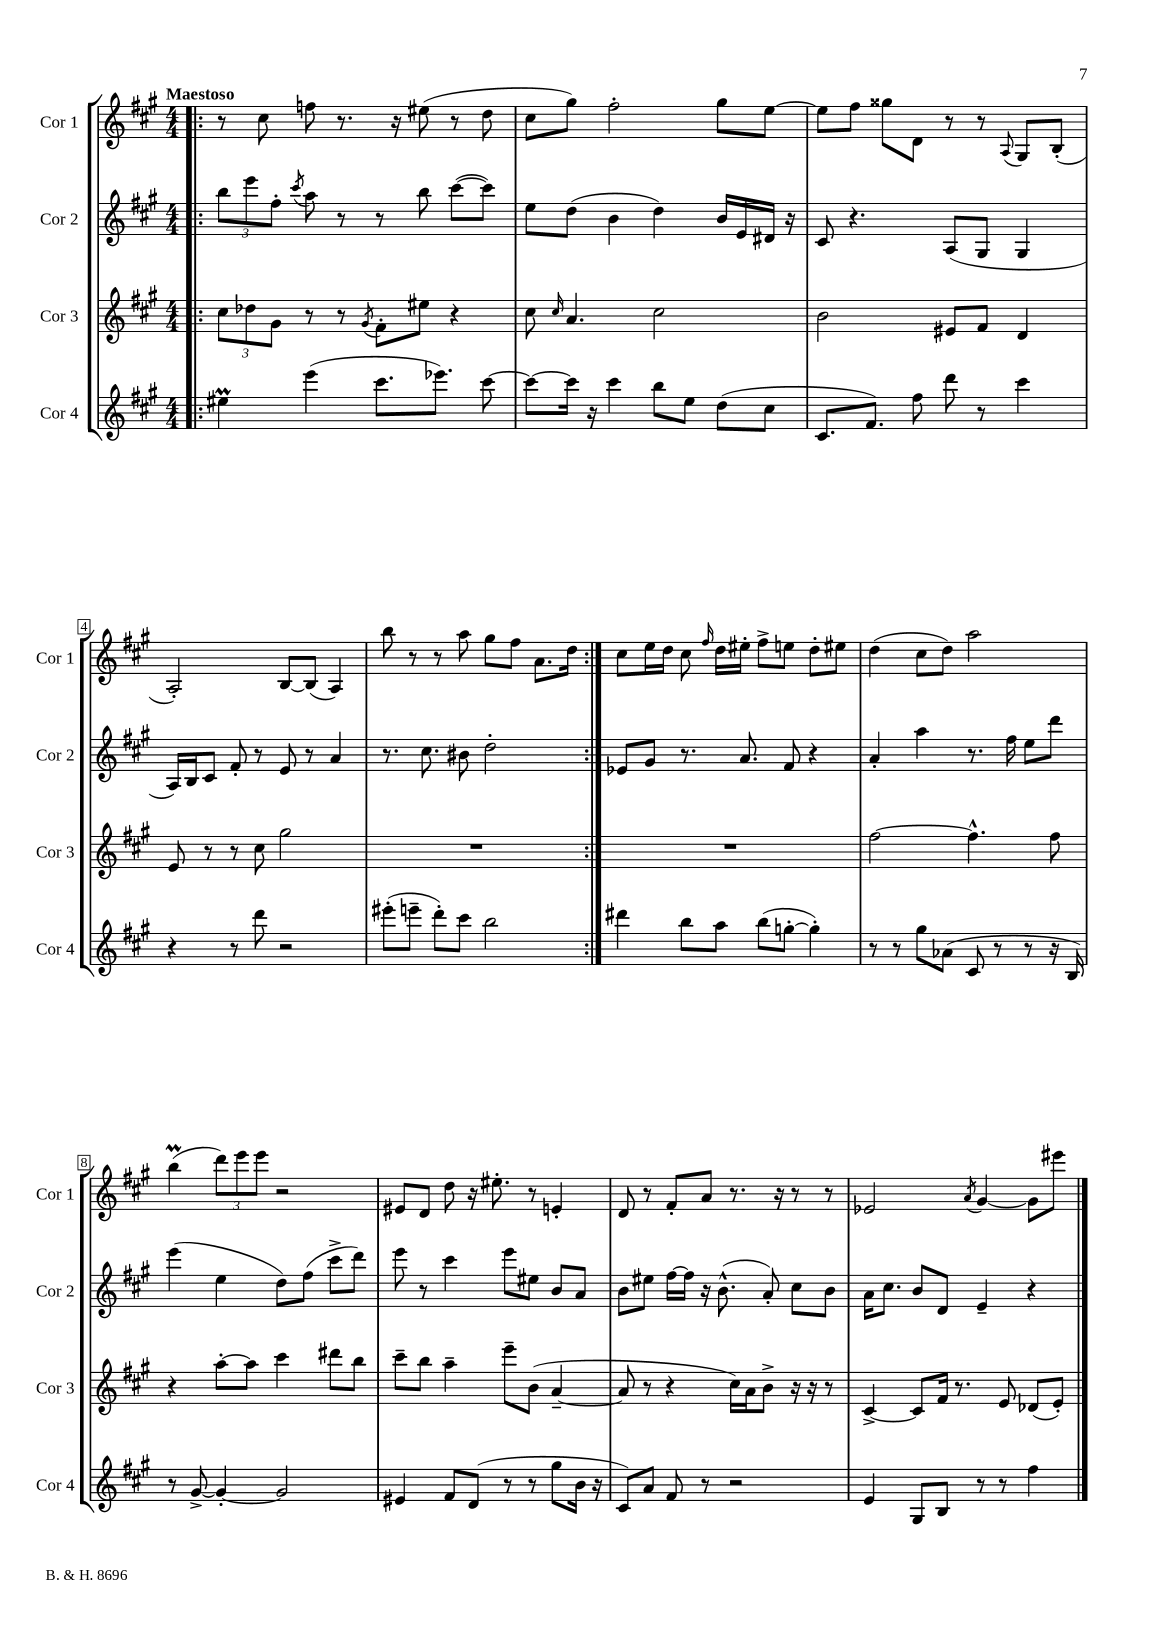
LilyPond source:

<<
\new StaffGroup <<
\new Staff = "s0" \with { instrumentName = "Cor 1" shortInstrumentName = "Cor 1" } {
    \clef treble \key a \major \numericTimeSignature \time 4/4 \tempo "Maestoso"
    \autoBeamOff \repeat volta 2 { \bar ".|:" r8 cis''8 f''8 r8. r16 eis''8( r8 d''8 |
    cis''8[ gis''8]) fis''2-. gis''8[ e''8]~ |
    e''8[ fis''8] gisis''8[ d'8] r8 r8 \appoggiatura { a8 } gis8[ b8]-.( |
    a2-.) b8[~ b8]( a4) |
    b''8 r8 r8 a''8 gis''8[ fis''8] a'8.[ d''16] | }
    cis''8[ e''16 d''16] cis''8 \grace { fis''16 } d''16[ eis''16]-. fis''8[-> e''8] d''8[-. eis''8] |
    d''4( cis''8[ d''8]) a''2 |
    b''4\prall( \tuplet 3/2 { d'''8[) e'''8 e'''8] } r2 |
    eis'8[ d'8] d''8 r16 eis''8.-. r8 e'4-. |
    d'8 r8 fis'8[-. a'8] r8. r16 r8 r8 |
    ees'2 \acciaccatura { a'8 } gis'4~ gis'8[ eis'''8] \bar "|." |
}
\new Staff = "s1" \with { instrumentName = "Cor 2" shortInstrumentName = "Cor 2" } {
    \clef treble \key a \major \numericTimeSignature \time 4/4
    \autoBeamOff \repeat volta 2 { \bar ".|:" \tuplet 3/2 { b''8[ e'''8 fis''8]-. } \acciaccatura { cis'''8 } a''8 r8 r8 b''8 cis'''8[~( cis'''8]) |
    e''8[ d''8]( b'4 d''4) b'16[ e'16 dis'16] r16 |
    cis'8 r4. a8[( gis8] gis4 |
    a16[) b16 cis'8] fis'8-. r8 e'8 r8 a'4 |
    r8. cis''8. bis'8 d''2-. | }
    ees'8[ gis'8] r8. a'8. fis'8 r4 |
    a'4-. a''4 r8. fis''16 e''8[ d'''8] |
    e'''4( e''4 d''8[) fis''8]( cis'''8[-> d'''8]) |
    e'''8 r8 cis'''4 e'''8[ eis''8] b'8[ a'8] |
    b'8[ eis''8] fis''16[~ fis''16] r16 b'8.-^( a'8-.) cis''8[ b'8] |
    a'16[ cis''8.] b'8[ d'8] e'4-- r4 \bar "|." |
}
\new Staff = "s2" \with { instrumentName = "Cor 3" shortInstrumentName = "Cor 3" } {
    \clef treble \key a \major \numericTimeSignature \time 4/4
    \autoBeamOff \repeat volta 2 { \bar ".|:" \tuplet 3/2 { cis''8[ des''8 gis'8] } r8 r8 \acciaccatura { gis'8 } fis'8[-. eis''8] r4 |
    cis''8 \grace { cis''16 } a'4. cis''2 |
    b'2 eis'8[ fis'8] d'4 |
    e'8 r8 r8 cis''8 gis''2 |
    R1 | }
    R1 |
    fis''2~ fis''4.-^ fis''8 |
    r4 a''8[~-. a''8] cis'''4 dis'''8[ b''8] |
    cis'''8[-- b''8] a''4-- e'''8[-- b'8]( a'4~-- |
    a'8 r8 r4 cis''16[) a'16 b'8]-> r16 r16 r8 |
    cis'4~-> cis'8[ fis'16] r8. e'8 des'8[( e'8]-.) \bar "|." |
}
\new Staff = "s3" \with { instrumentName = "Cor 4" shortInstrumentName = "Cor 4" } {
    \clef treble \key a \major \numericTimeSignature \time 4/4
    \autoBeamOff \repeat volta 2 { \bar ".|:" eis''4\prall e'''4( cis'''8.[ ees'''8.]) cis'''8~ |
    cis'''8[~ cis'''16] r16 cis'''4 b''8[ e''8] d''8[( cis''8] |
    cis'8.[ fis'8.]) fis''8 d'''8 r8 cis'''4 |
    r4 r8 d'''8 r2 |
    eis'''8[-.( e'''8]-- d'''8[-.) cis'''8] b''2 | }
    dis'''4 b''8[ a''8] b''8[( g''8]~-. g''4-.) |
    r8 r8 gis''8[ aes'8]( cis'8 r8 r8 r16 b16) |
    r8 gis'8~-> gis'4~-. gis'2 |
    eis'4 fis'8[ d'8]( r8 r8 gis''8[ b'16] r16 |
    cis'8[) a'8] fis'8 r8 r2 |
    e'4 gis8[ b8] r8 r8 fis''4 \bar "|." |
}
>>
>>
\layout { \context { \Score \override BarNumber.stencil = #(make-stencil-boxer 0.1 0.3 ly:text-interface::print) } }
